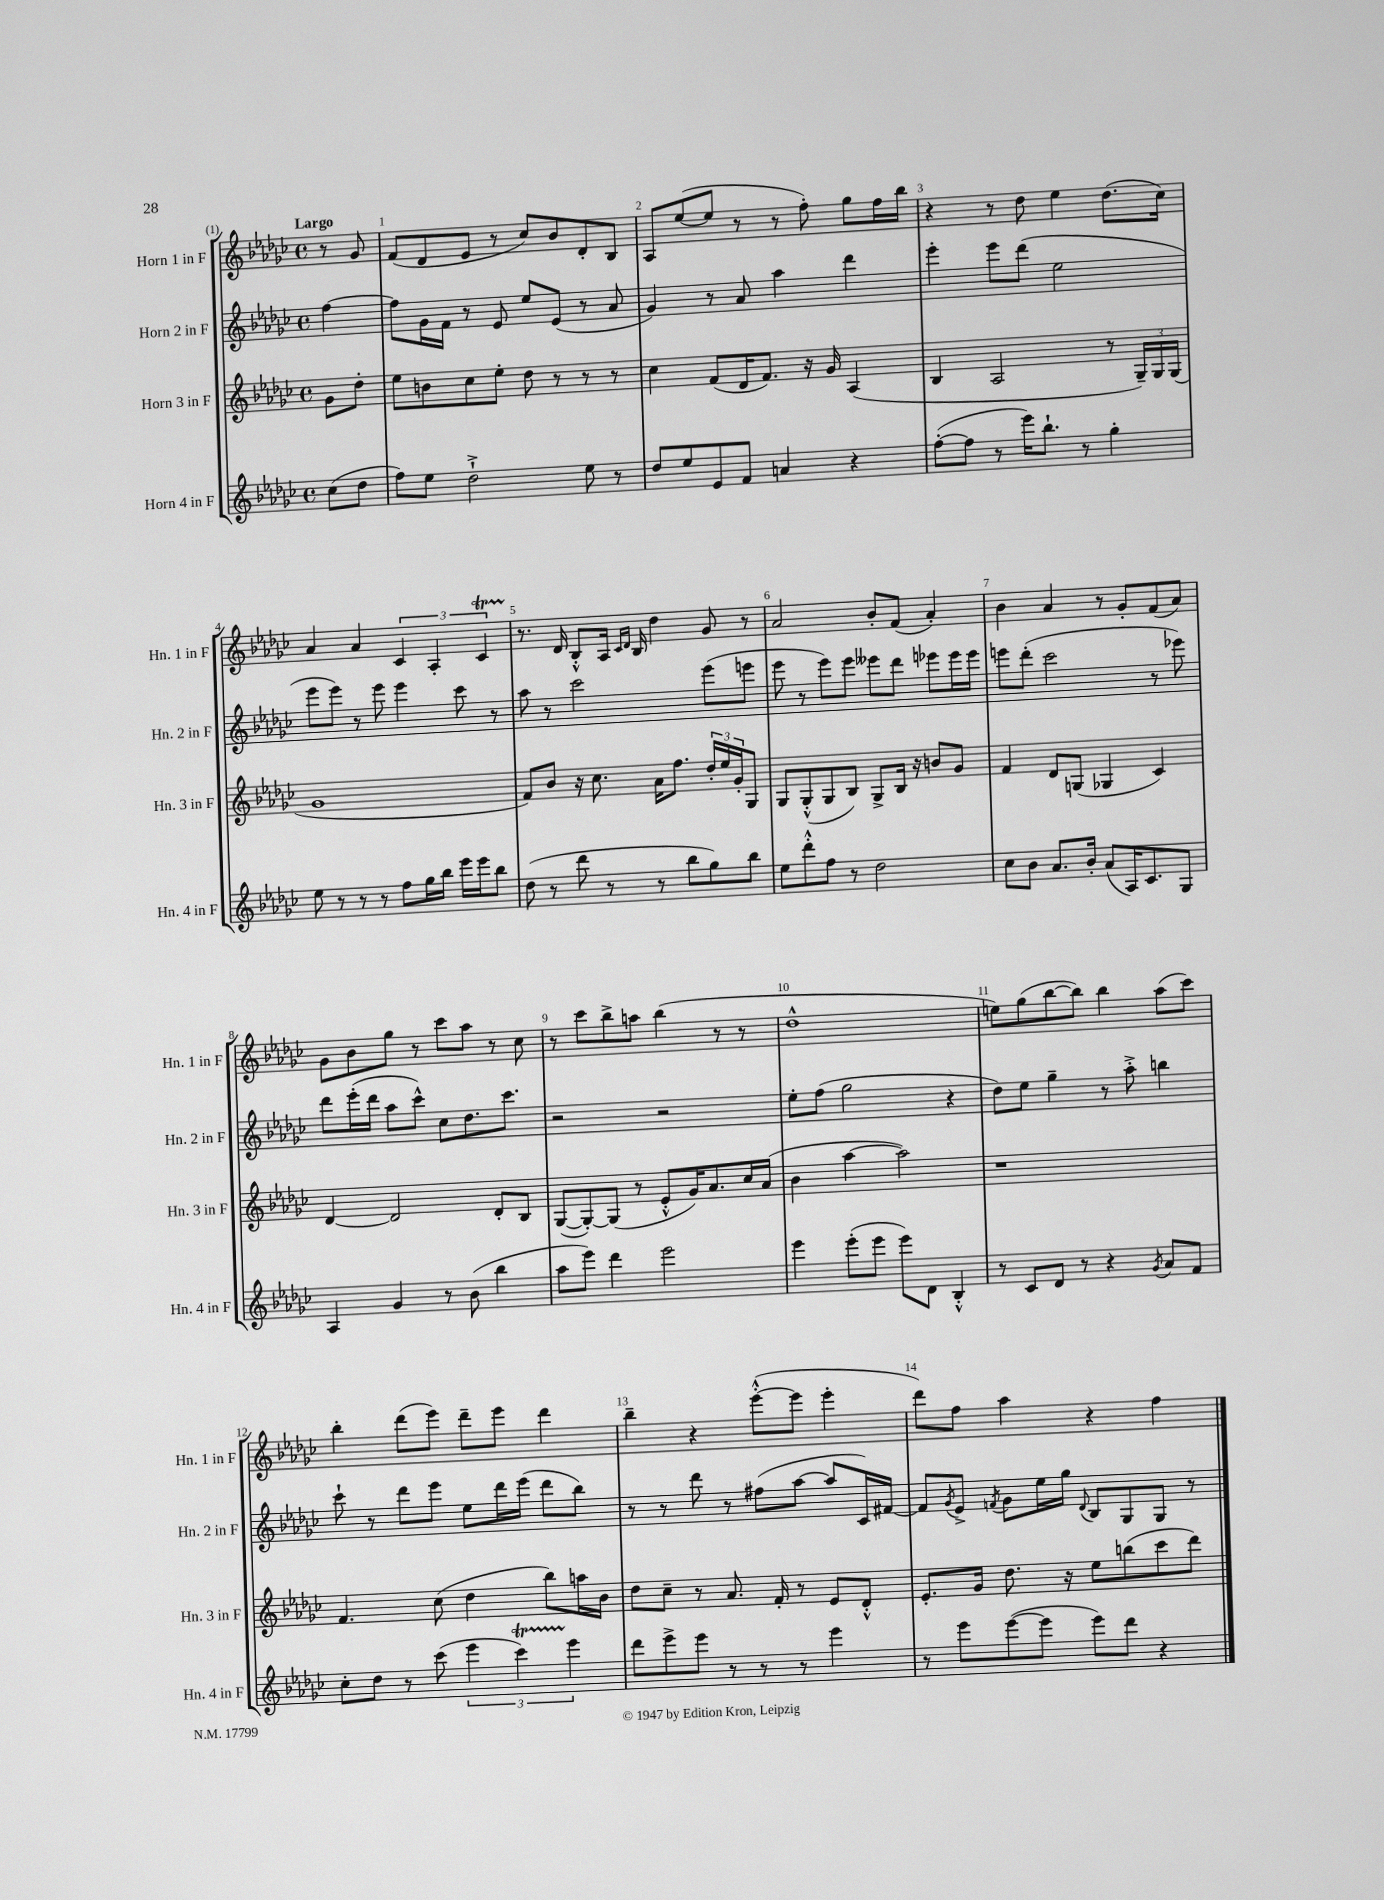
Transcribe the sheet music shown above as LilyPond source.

<<
\new StaffGroup <<
\new Staff = "s0" \with { instrumentName = "Horn 1 in F" shortInstrumentName = "Hn. 1 in F" } {
    \clef treble \key ges \major \defaultTimeSignature \time 4/4 \partial 4 \tempo "Largo"
    r8 ges'8 |
    f'8( des'8 ees'8 r8 ces''8) bes'8 des'8-. bes8 |
    aes8 ees''8~( ees''8 r8 r8 f''8-.) ges''8 f''16 bes''16 |
    r4 r8 des''8 ees''4 des''8.( ces''16) |
    aes'4 aes'4 \tuplet 3/2 { ces'4 aes4-. ces'4\startTrillSpan } |
    r8.\stopTrillSpan des'16 bes8-.-^ aes16 \grace { ces'16 des'16 } bes16 des''4 ges'8 r8 |
    aes'2 bes'8-. f'8( aes'4-.) |
    bes'4 aes'4 r8 ges'8-. f'8( aes'8) |
    ges'8 bes'8 ges''8 r8 ces'''8 aes''8 r8 ces''8 |
    r8 ces'''8 bes''8-> a''8 bes''4( r8 r8 |
    des''1-^ |
    e''8) ges''8( bes''8~ bes''8) bes''4 aes''8( ces'''8) |
    bes''4-. des'''8( ees'''8) des'''8-- ees'''8 des'''4 |
    bes''4-- r4 ees'''8~-.-^( ees'''8 ees'''4-. |
    des'''8) f''8 aes''4 r4 f''4 \bar "|." |
}
\new Staff = "s1" \with { instrumentName = "Horn 2 in F" shortInstrumentName = "Hn. 2 in F" } {
    \clef treble \key ges \major \defaultTimeSignature \time 4/4 \partial 4
    f''4~ |
    f''8 ges'16 f'16 r8 ees'8 ees''8 ees'8( r8 aes'8 |
    ges'4) r8 aes'8 aes''4 des'''4 |
    ees'''4-. ees'''8 des'''8( ees''2 |
    ees'''8 ees'''8) r8 ees'''8 ees'''4 ces'''8 r8 |
    aes''8 r8 ces'''2 ees'''8( e'''8 |
    ees'''8 r8 ees'''8) ees'''8 eeses'''8 des'''8 ees'''8 ees'''16 ees'''16 |
    e'''8 des'''8-.( ces'''2 r8 ees'''8) |
    des'''8 ees'''16-.( des'''16 aes''8 ces'''8-^) ces''8 des''8. ces'''8. |
    r2 r2 |
    ees''8-. f''8( ges''2 r4 |
    des''8) ees''8 ges''4-- r8 aes''8-.-> b''4 |
    ces'''8-! r8 des'''8 ees'''8 ees''8 des'''16 ees'''16( des'''8 bes''8) |
    r8 r8 des'''8 r8 fis''8( aes''8~ aes''8 ces'16) fis'16~ |
    fis'8 \acciaccatura { ges'8 } ees'8-> \acciaccatura { f'8 } ges'8 ees''16 ges''16 \appoggiatura { des'8 } bes8 ges8 ges8 r8 \bar "|." |
}
\new Staff = "s2" \with { instrumentName = "Horn 3 in F" shortInstrumentName = "Hn. 3 in F" } {
    \clef treble \key ges \major \defaultTimeSignature \time 4/4 \partial 4
    ges'8 des''8-. |
    ees''8 b'8 ces''8 ees''8-. des''8 r8 r8 r8 |
    ces''4 f'8( des'16 f'8.) r16 ges'16 aes4( |
    bes4 aes2 r8 \tuplet 3/2 { ges16--) ges16 ges16( } |
    ges'1 |
    f'8) bes'8 r16 ces''8. aes'16 f''8. \tuplet 3/2 { des''16-. ees''16 ges'16-. } ges8 |
    ges8 ges8-.-^( ges8 bes8) ges8-> bes16 r16 b'8 ges'8 |
    f'4 des'8 g8( ges4 ces'4) |
    des'4~ des'2 des'8-. bes8 |
    ges8~( ges8~-.) ges8( r8 ees'8-.-^ ges'16) aes'8. ces''16 aes'16( |
    bes'4 aes''4~ aes''2) |
    r1 |
    f'4. ces''8( des''4 bes''8) a''16 bes'16 |
    des''8 ces''8-- r8 aes'8. f'16-. r8 ees'8 des'8-.-^ |
    ees'8.-. ges'16 des''8. r16 ees''8 b''8( ces'''8 des'''8) \bar "|." |
}
\new Staff = "s3" \with { instrumentName = "Horn 4 in F" shortInstrumentName = "Hn. 4 in F" } {
    \clef treble \key ges \major \defaultTimeSignature \time 4/4 \partial 4
    ces''8( des''8 |
    f''8) ees''8 des''2-!-> ees''8 r8 |
    des''8 ees''8 ees'8 f'8 a'4 r4 |
    f''8~-.( f''8 r8 ees'''16) bes''8.-! r8 ges''4-. |
    ees''8 r8 r8 r8 f''8 ges''16 bes''16 ees'''16 ees'''16 bes''8 |
    des''8( r8 des'''8 r8 r8 bes''8 ges''8) bes''8 |
    ees''8 des'''8-.-^ f''8 r8 des''2 |
    ces''8 bes'8 aes'8. bes'16-. aes'8( aes16) ces'8. ges8 |
    aes4 ges'4 r8 bes'8( bes''4 |
    aes''8 ees'''8) des'''4 ees'''2 |
    ees'''4 ees'''8-.( ees'''8 ees'''8) des'8 bes4-.-^ |
    r8 ces'8 des'8 r8 r4 \acciaccatura { ges'8 } aes'8 f'8 |
    ces''8-. des''8 r8 ces'''8( \tuplet 3/2 { ees'''4 ces'''4\startTrillSpan) ees'''4\stopTrillSpan } |
    des'''8 ees'''8-> ees'''8 r8 r8 r8 ees'''4 |
    r8 ees'''8 ees'''8~( ees'''8 ees'''8) des'''8 r4 \bar "|." |
}
>>
>>
\layout { \context { \Score \override BarNumber.break-visibility = ##(#f #t #t) barNumberVisibility = #all-bar-numbers-visible } }
